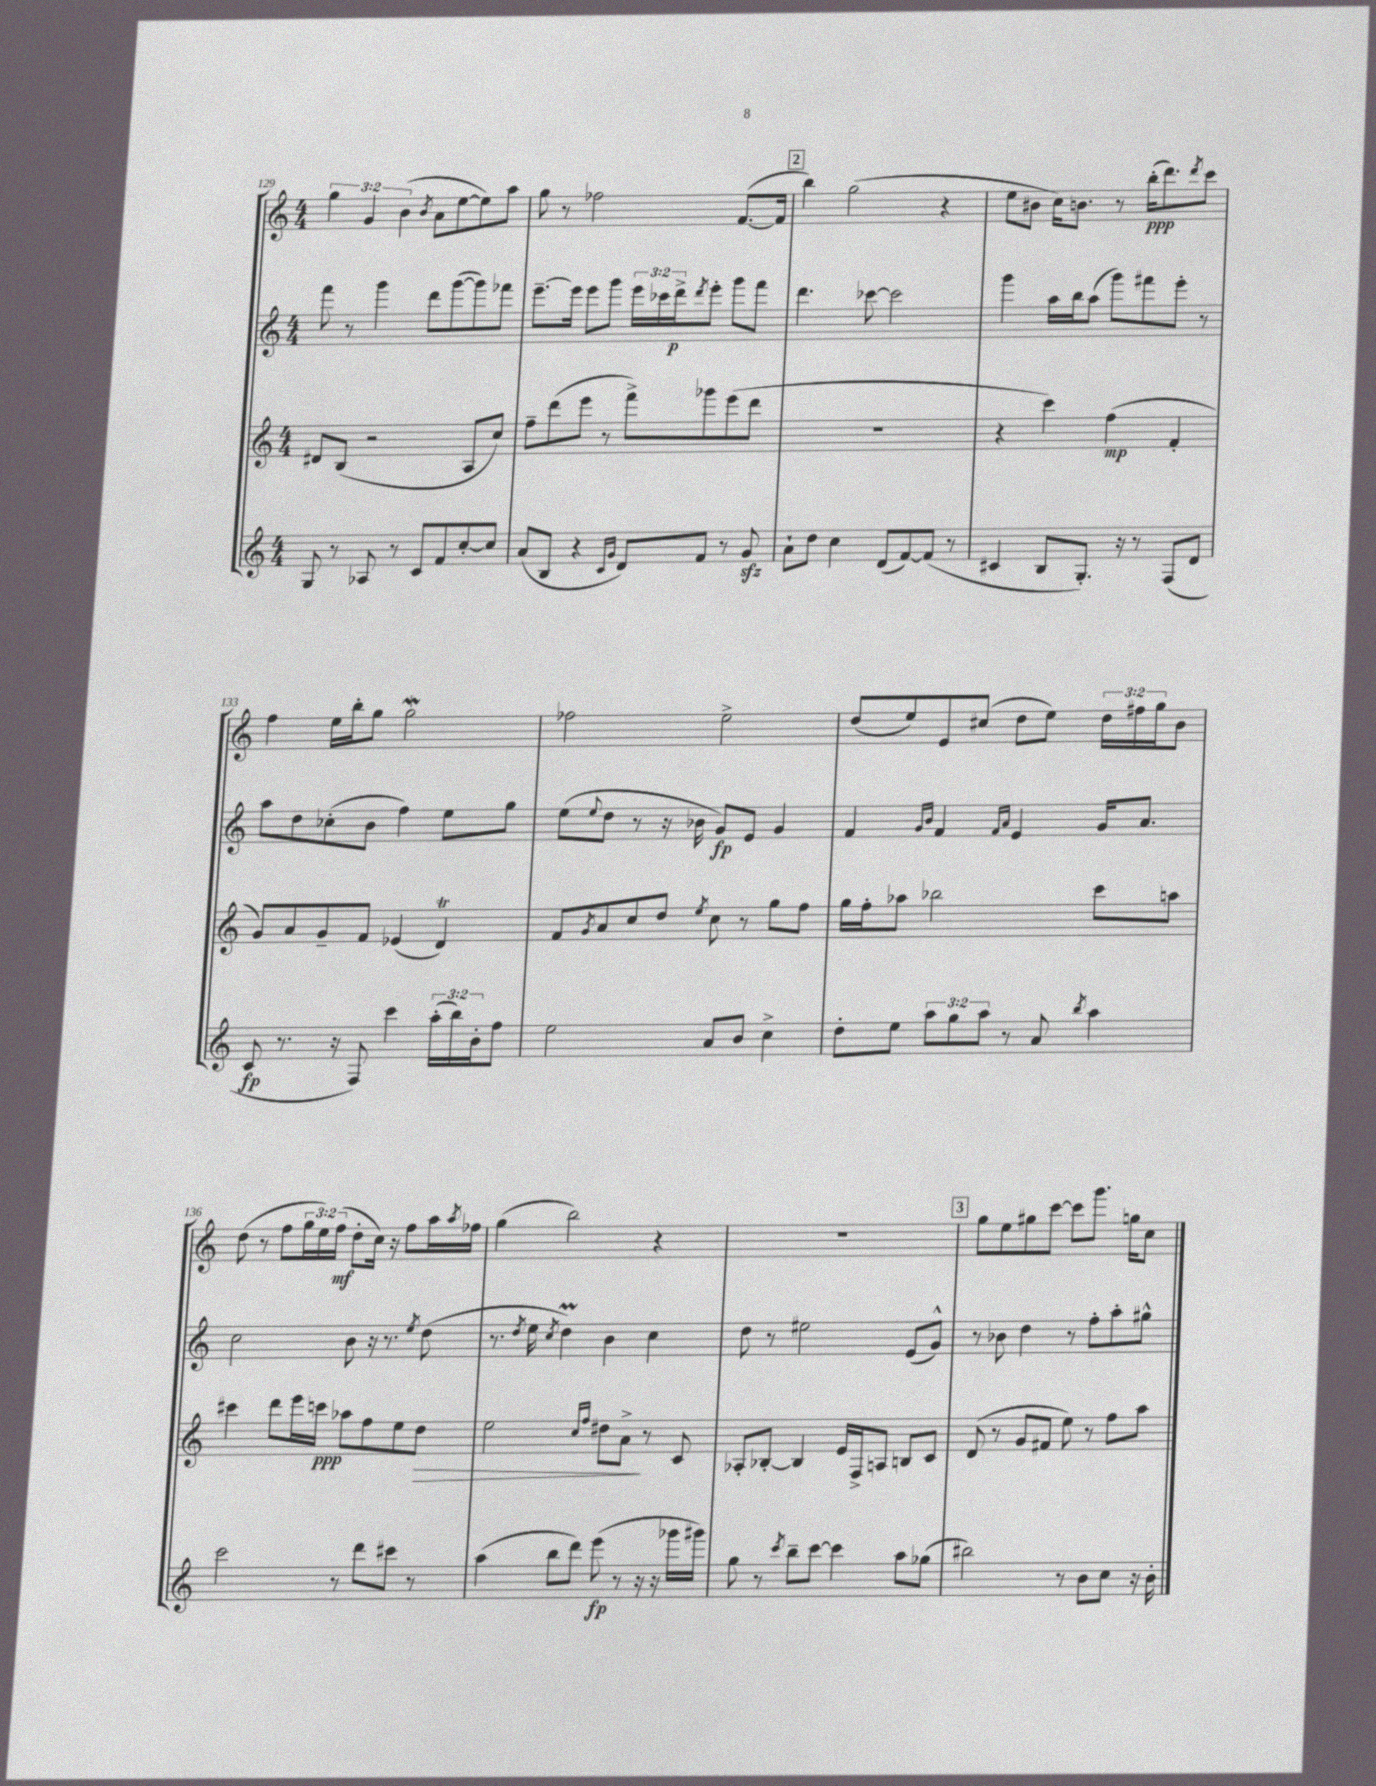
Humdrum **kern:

**kern	**kern	**kern	**kern
*staff4	*staff3	*staff2	*staff1
*clefG2	*clefG2	*clefG2	*clefG2
*k[]	*k[]	*k[]	*k[]
*M4/4	*M4/4	*M4/4	*M4/4
8G	8d#	8fff	6gg
8r	(8B	8r	.
.	.	.	6g
8A-	2r	4ggg	.
.	.	.	(6b
8r	.	.	.
.	.	.	8qb
8c	.	8ddd	8a
8f	.	([8ggg	[8ee
[8cc'	8A	8ggg])	8ee])
8cc]	8cc)	8fff-	8aa
=	=	=	=
(8a	8ff~	[8.eee~	8gg
8B	(8ddd	.	8r
.	.	16eee]	.
4r	8eee	8eee	2ff-
.	8r	8ggg	.
16qqc	.	.	.
16qqg	.	.	.
8d)	8fff^)	24eee	.
.	.	24ccc-	.
.	.	24ddd^	.
.	.	8qddd	.
8f	8ggg-	8eee'	.
8r	(8eee	8ggg	([8.f
8g	8ddd	8fff	.
.	.	.	16f]
=	=	=	=
8a`	1r	4.ddd	4bb)
8dd	.	.	.
4cc	.	.	(2gg
.	.	[8ccc-	.
(8d	.	2ccc-]	.
[8f)	.	.	.
(8f]	.	.	4r
8r	.	.	.
=	=	=	=
4c#	4r	4ggg	8ee
.	.	.	8b#
8B	4ccc)	16aa	16cc)
.	.	16bb	8.b
8.G')	.	(8aa	.
.	(4ff	8ggg)	8r
16r	.	.	.
8r	.	8fff#	(16bb'
.	.	.	8.ddd)
(8F	4f'	8eee'	.
.	.	.	8qddd
8d	.	8r	8ccc
=	=	=	=
8c	8g)	8aa	4ff
8.r	8a	8dd	.
.	8g~	(8cc-'	16ee
16r	.	.	16bb'
8F)	8f	8b	8gg
4ccc	(4e-	4ff)	2gg
(24aa'	4d)	8ee	.
24bb)	.	.	.
24b'	.	.	.
8ff	.	8gg	.
=	=	=	=
2ee	8f	(8ee	2ff-
.	8qg	8qqee	.
.	8a	8dd	.
.	8cc	8r	.
.	8dd	16r	.
.	.	16b-	.
.	8qee	.	.
8a	8cc	8g)	2ee^
8b	8r	8e	.
4cc^	8gg	4g	.
.	8ff	.	.
=	=	=	=
8dd'	16gg	4f	(8dd
.	16ff'	.	.
8ee	8aa-	.	8ee)
.	.	16qqg	.
.	.	16qqb	.
12aa	2bb-	4f	8e
12gg	.	.	.
.	.	.	(8cc#
12aa	.	.	.
.	.	16qqf	.
.	.	16qqa	.
8r	.	4e	8dd
8a	.	.	8ee)
8qbb	.	.	.
4aa	8ccc	16g	24dd
.	.	.	24ff#
.	.	8.a	.
.	.	.	24gg
.	8aa	.	8b
=	=	=	=
2ccc	4ccc#	2cc	(8dd
.	.	.	8r
.	8ddd	.	8ff
.	16eee	.	24gg
.	.	.	24ee)
.	16ccc	.	.
.	.	.	(24ff
8r	8aa-	8b	8dd'
8ddd	8ff	16r	16cc)
.	.	8.r	16r
8ccc#	8ee	.	8ff
.	.	8qee	.
8r	8dd	(8dd	16aa
.	.	.	8qaa
.	.	.	16ff-
=	=	=	=
(4aa	2ee	8.r	(4gg
.	.	8qdd	.
.	.	16ee	.
.	.	8qcc	.
8bb	.	4dd)	2bb)
8ddd)	.	.	.
.	16qqcc	.	.
.	16qqff	.	.
(8eee	8dd#	4b	.
8r	8a^	.	.
16r	8r	4cc	4r
16r	.	.	.
16ggg-	8c	.	.
16ggg#)	.	.	.
=	=	=	=
8gg	8A-'	8dd	1r
8r	[8B-'	8r	.
8qccc	.	.	.
8bb~	4B-]	2ee#	.
[8ccc	.	.	.
4ccc]	16e	.	.
.	16F^	.	.
.	8A	.	.
8aa	8B	(8e	.
(8gg-	8c	8g^^)	.
=	=	=	=
2bb#)	(8d	8r	8gg
.	8r	8b-	8ee
.	8g	4dd	8gg#
.	8f#	.	[8ccc
8r	8ee)	8r	8ccc]
8b	8r	8ff'	8.ggg
8cc	8ff	8aa'	.
.	.	.	16gg
16r	8aa	8gg#^^	8cc
16b'	.	.	.
==	==	==	==
*-	*-	*-	*-
